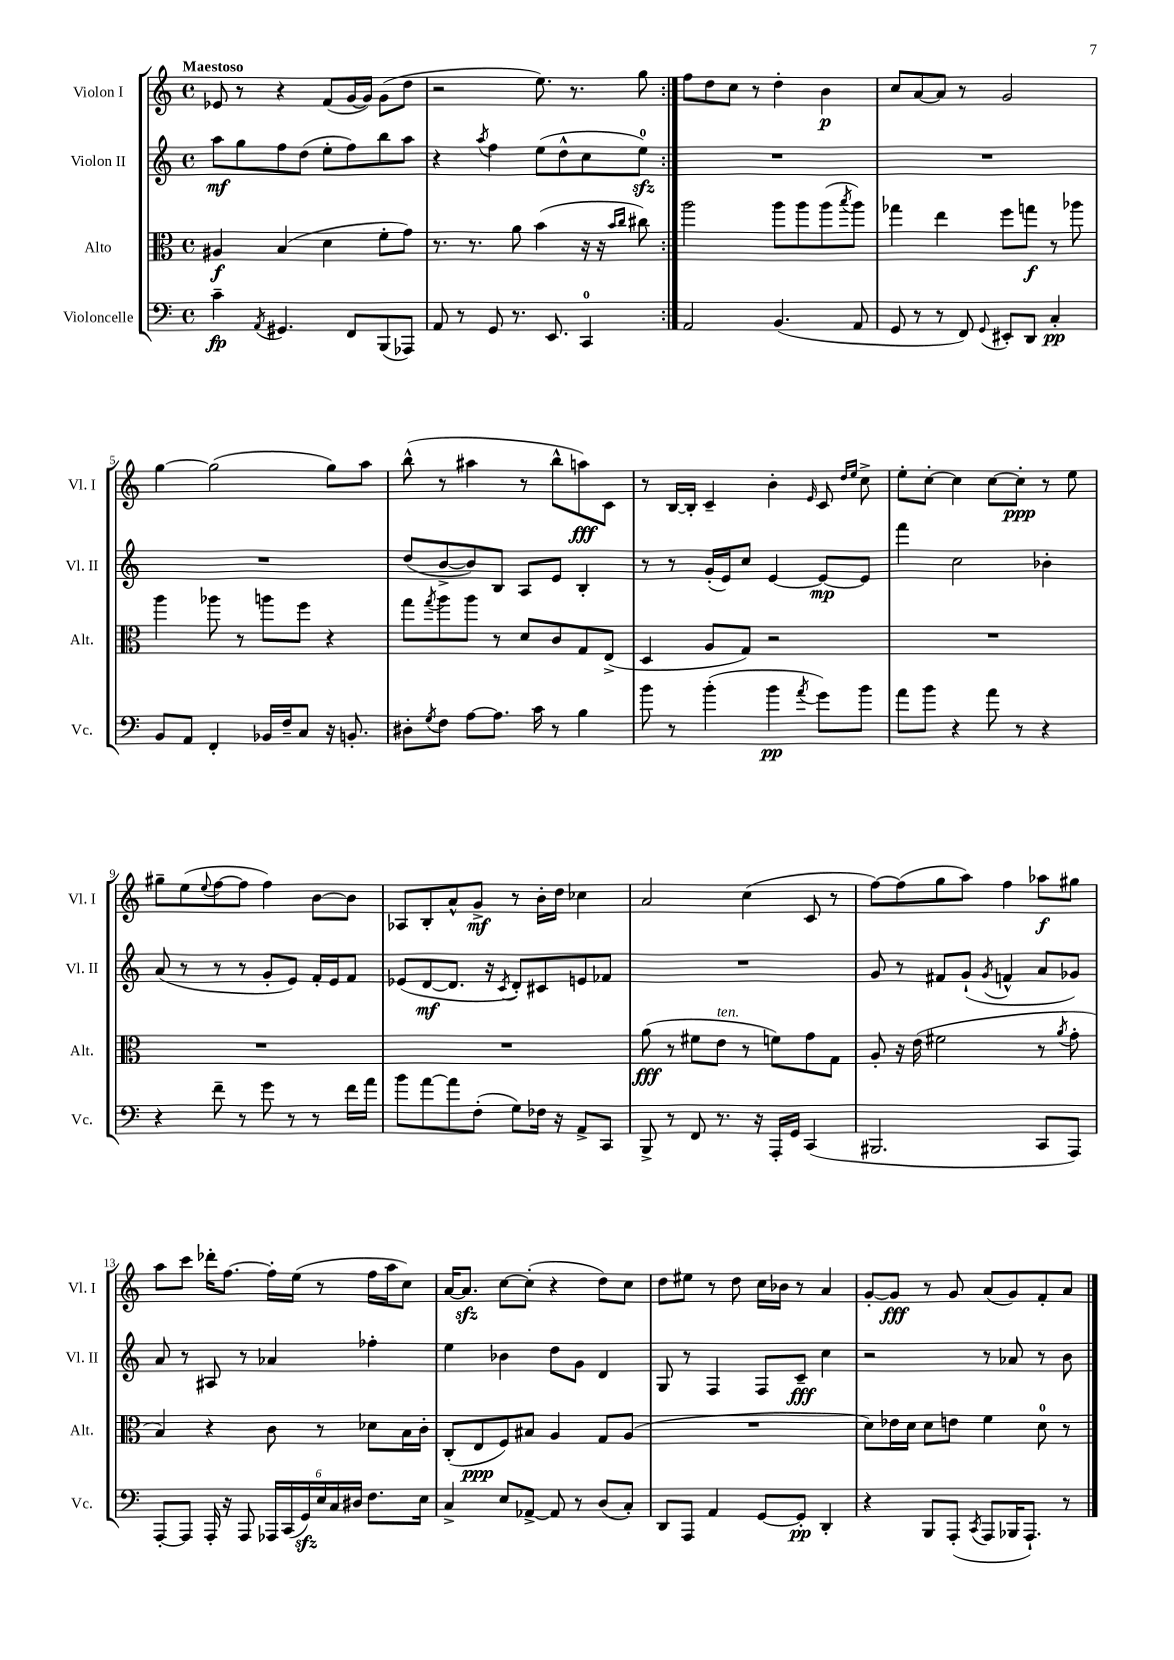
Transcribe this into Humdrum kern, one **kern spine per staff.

**kern	**dynam	**kern	**dynam	**kern	**dynam	**kern	**dynam
*part4	*part4	*part3	*part3	*part2	*part2	*part1	*part1
*staff4	*staff4	*staff3	*staff3	*staff2	*staff2	*staff1	*staff1
*I"Violoncelle	*	*I"Alto	*	*I"Violon II	*	*I"Violon I	*
*I'Vc.	*	*I'Alt.	*	*I'Vl. II	*	*I'Vl. I	*
*clefF4	*	*clefC3	*	*clefG2	*	*clefG2	*
*k[]	*	*k[]	*	*k[]	*	*k[]	*
*M4/4	*	*M4/4	*	*M4/4	*	*M4/4	*
*met(c)	*	*met(c)	*	*met(c)	*	*met(c)	*
=1	=1	=1	=1	=1	=1	=1	=1
!	!	!	!	!	!	!LO:TX:a:B:t=Maestoso	!
4c~\	fp	4A#X/	f	8aa\L	mf	8e-X/	.
.	.	.	.	8gg\	.	8r	.
8qAA/	.	.	.	.	.	.	.
4.GG#X/	.	(4B/	.	8ff\	.	4r	.
.	.	.	.	(8dd\J	.	.	.
.	.	4d\	.	8ee'\L	.	(8f/L	.
8FF/L	.	.	.	8ff\)	.	[16g/L	.
.	.	.	.	.	.	16g/JJ])	.
(8BBB/	.	8f'\L	.	8bb\	.	(8g\L	.
8AAA-X/J)	.	8g\J)	.	8aa\J	.	8dd\J	.
=2	=2	=2	=2	=2	=2	=2	=2
8AA/	.	8.r	.	4r	.	2r	.
8r	.	.	.	.	.	.	.
.	.	8.r	.	.	.	.	.
.	.	.	.	8qaa/	.	.	.
8GG/	.	.	.	4ff\	.	.	.
8.r	.	8a\	.	.	.	.	.
.	.	(4b\	.	(8ee\L	.	8.ee\)	.
8.EE/	.	.	.	.	.	.	.
.	.	.	.	8dd^^\	.	.	.
.	.	.	.	.	.	8.r	.
4CC/	.	16r	.	8cc\	.	.	.
.	.	16r	.	.	.	.	.
.	.	16qqb/LL	.	.	.	.	.
.	.	16qqcc/JJ	.	.	.	.	.
.	.	8cc#X\)	.	8eezz\J)	.	8gg\	.
=3:|!	=3:|!	=3:|!	=3:|!	=3:|!	=3:|!	=3:|!	=3:|!
2AA/	.	2aa\	.	1r	.	8ff\L	.
.	.	.	.	.	.	8dd\	.
.	.	.	.	.	.	8cc\J	.
.	.	.	.	.	.	8r	.
(4.BB/	.	8aa\L	.	.	.	4dd'\	.
.	.	8aa\	.	.	.	.	.
.	.	(8aa\	.	.	.	4b\	p
.	.	8qbb/	.	.	.	.	.
8AA/	.	8aa\J)	.	.	.	.	.
=4	=4	=4	=4	=4	=4	=4	=4
8GG/	.	4gg-X\	.	1r	.	8cc/L	.
8r	.	.	.	.	.	[8a/	.
8r	.	4ee\	.	.	.	8a/J]	.
8FF/)	.	.	.	.	.	8r	.
8qqGG/	.	.	.	.	.	.	.
8EE#X'/L	.	8ff\L	.	.	.	2g/	.
8DD/J	.	8ggn\J	f	.	.	.	.
4C'/	pp	8r	.	.	.	.	.
.	.	8aa-X\	.	.	.	.	.
!!LO:LB:g=z
=5	=5	=5	=5	=5	=5	=5	=5
8BB/L	.	4aa\	.	1r	.	[4gg\	.
8AA/J	.	.	.	.	.	.	.
4FF'/	.	8aa-X\	.	.	.	(2gg\]	.
.	.	8r	.	.	.	.	.
16BB-X/LL	.	8aan\L	.	.	.	.	.
16F~/J	.	.	.	.	.	.	.
8C/J	.	8ff\J	.	.	.	.	.
16r	.	4r	.	.	.	8gg\L)	.
8.BBn'/	.	.	.	.	.	.	.
.	.	.	.	.	.	8aa\J	.
=6	=6	=6	=6	=6	=6	=6	=6
8D#X'\L	.	8gg\L	.	(8dd/L	.	(8bb^^\	.
8qG/	.	8qgg/	.	.	.	.	.
8F\J	.	8aa\	.	[8b^/	.	8r	.
[8A\L	.	8aa\J	.	8b/])	.	4aa#X\	.
8.A\J]	.	8r	.	8B/J	.	.	.
.	.	8d/L	.	8A/L	.	8r	.
16c\	.	.	.	.	.	.	.
8r	.	8c/	.	8e/J	.	8bb^^\L	.
4B\	.	8G/	.	4B'/	.	8aan\)	fff
.	.	(8E^/J	.	.	.	8c\J	.
=7	=7	=7	=7	=7	=7	=7	=7
8b\	.	4D/	.	8r	.	8r	.
8r	.	.	.	8r	.	[16B/LL	.
.	.	.	.	.	.	16B'/JJ]	.
(4b'\	.	8A/L	.	(16g'/LL	.	4c~/	.
.	.	.	.	16e/J)	.	.	.
.	.	8G/J)	.	8cc/J	.	.	.
4b\	pp	2r	.	[4e/	.	4b'\	.
8qa/	.	.	.	.	.	16qqe/	.
8g\L)	.	.	.	8e/L_	mp	8c/	.
.	.	.	.	.	.	16qqdd/LL	.
.	.	.	.	.	.	16qqee/JJ	.
8b\J	.	.	.	8e/J]	.	8cc^\	.
=8	=8	=8	=8	=8	=8	=8	=8
8a\L	.	1r	.	4fff\	.	8ee'\L	.
8b\J	.	.	.	.	.	[8cc'\J	.
4r	.	.	.	2cc\	.	4cc\]	.
8a\	.	.	.	.	.	[8cc\L	.
8r	.	.	.	.	.	8cc'\J]	ppp
4r	.	.	.	4b-X'\	.	8r	.
.	.	.	.	.	.	8ee\	.
!!LO:LB:g=z
=9	=9	=9	=9	=9	=9	=9	=9
4r	.	1r	.	(8a/	.	8gg#X~\L	.
.	.	.	.	8r	.	(8ee\	.
.	.	.	.	.	.	8qqee/	.
8f~\	.	.	.	8r	.	[8ff\	.
8r	.	.	.	8r	.	8ff\J]	.
8g\	.	.	.	8g'/L	.	4ff\)	.
8r	.	.	.	8e/J)	.	.	.
8r	.	.	.	16f'/LL	.	[8b\L	.
.	.	.	.	16e/J	.	.	.
16f\LL	.	.	.	8f/J	.	8b\J]	.
16a\JJ	.	.	.	.	.	.	.
=10	=10	=10	=10	=10	=10	=10	=10
8b\L	.	1r	.	(8e-X/L	.	8A-X/L	.
[8a\	.	.	.	[8d/	mf	8B'/	.
8a\]	.	.	.	8.d/J]	.	8a^^/	.
(8F'\J	.	.	.	.	.	8g^/J	mf
.	.	.	.	16r	.	.	.
.	.	.	.	8qc/	.	.	.
8G\L)	.	.	.	8d'/L)	.	8r	.
16F-X\Jk	.	.	.	8c#X/	.	16b'\LL	.
16r	.	.	.	.	.	16dd\JJ	.
8AA^/L	.	.	.	8en/	.	4cc-X\	.
8CC/J	.	.	.	8f-X/J	.	.	.
=11	=11	=11	=11	=11	=11	=11	=11
8BBB^/	.	(8a\	fff	1r	.	2a/	.
8r	.	8r	.	.	.	.	.
8FF/	.	8f#X\L	.	.	.	.	.
!	!	!LO:TX:a:i:t=ten.	!	!	!	!	!
8.r	.	8e\J	.	.	.	.	.
.	.	8r	.	.	.	(4cc\	.
16r	.	.	.	.	.	.	.
16AAA'/LL	.	8fn\L)	.	.	.	.	.
16GG/JJ	.	.	.	.	.	.	.
(4CC/	.	8g\	.	.	.	8c/	.
.	.	8G\J	.	.	.	8r	.
=12	=12	=12	=12	=12	=12	=12	=12
2.BBB#X/	.	8A'/	.	8g/	.	[8ff\L)	.
.	.	16r	.	8r	.	(8ff\]	.
.	.	(16e\	.	.	.	.	.
.	.	2f#X\	.	8f#X/L	.	8gg\	.
.	.	.	.	(8g`/J	.	8aa\J)	.
.	.	.	.	8qg/	.	.	.
.	.	.	.	4fn^^/	.	4ff\	.
8CC/L	.	8r	.	8a/L	.	8aa-X\L	f
.	.	8qa/	.	.	.	.	.
8AAA/J)	.	8g'\	.	8g-X/J)	.	8gg#X\J	.
!!LO:LB:g=z
=13	=13	=13	=13	=13	=13	=13	=13
[8AAA'/L	.	4B/)	.	8a/	.	8aa\L	.
8AAA/J]	.	.	.	8r	.	8ccc\J	.
16AAA'/	.	4r	.	8A#X/	.	16ddd-X'\KL	.
16r	.	.	.	.	.	[8.ff\J	.
8AAA/	.	.	.	8r	.	.	.
24AAA-X/LL	.	8c\	.	4a-X/	.	16ff'\LL]	.
(24CC/	.	.	.	.	.	.	.
.	.	.	.	.	.	(16ee\JJ	.
24GGzz/)	.	.	.	.	.	.	.
24E/	.	8r	.	.	.	8r	.
24C/	.	.	.	.	.	.	.
24D#X/JJ	.	.	.	.	.	.	.
8.F\L	.	8d-X\L	.	4ff-X'\	.	16ff\LL	.
.	.	.	.	.	.	16aa\J	.
.	.	16B\L	.	.	.	8cc\J)	.
16E\Jk	.	16c'\JJ	.	.	.	.	.
=14	=14	=14	=14	=14	=14	=14	=14
4C^/	.	(8C'/L	.	4ee\	.	[16a/KL	.
.	.	.	.	.	.	8.azz/J]	.
.	.	8E/	ppp	.	.	.	.
8E/L	.	8F/)	.	4b-X\	.	[8cc\L	.
[8AA-X^/J	.	8B#X/J	.	.	.	(8cc'\J]	.
8AA-/]	.	4A/	.	8dd\L	.	4r	.
8r	.	.	.	8g\J	.	.	.
(8D/L	.	8G/L	.	4d/	.	8dd\L)	.
8C'/J)	.	(8A/J	.	.	.	8cc\J	.
=15	=15	=15	=15	=15	=15	=15	=15
8DD/L	.	1r	.	8G/	.	8dd\L	.
8AAA/J	.	.	.	8r	.	8ee#X\J	.
4AA/	.	.	.	4F/	.	8r	.
.	.	.	.	.	.	8dd\	.
[8GG/L	.	.	.	8F/L	.	16cc\LL	.
.	.	.	.	.	.	16b-X\JJ	.
8GG'/J]	pp	.	.	8c~/J	fff	8r	.
4DD'/	.	.	.	4cc\	.	4a/	.
=16	=16	=16	=16	=16	=16	=16	=16
4r	.	8d\L)	.	2r	.	[8g'/L	.
.	.	16e-X\L	.	.	.	8g/J]	fff
.	.	16d\JJ	.	.	.	.	.
8BBB/L	.	8d\L	.	.	.	8r	.
(8AAA'/J	.	8en\J	.	.	.	8g/	.
8qCC/	.	.	.	.	.	.	.
8AAA/L	.	4f\	.	8r	.	(8a/L	.
16BBB-X/K	.	.	.	8a-X/	.	8g/)	.
8.AAA`/J)	.	.	.	.	.	.	.
.	.	8d\	.	8r	.	8f'/	.
8r	.	8r	.	8b\	.	8a/J	.
==	==	==	==	==	==	==	==
*-	*-	*-	*-	*-	*-	*-	*-
